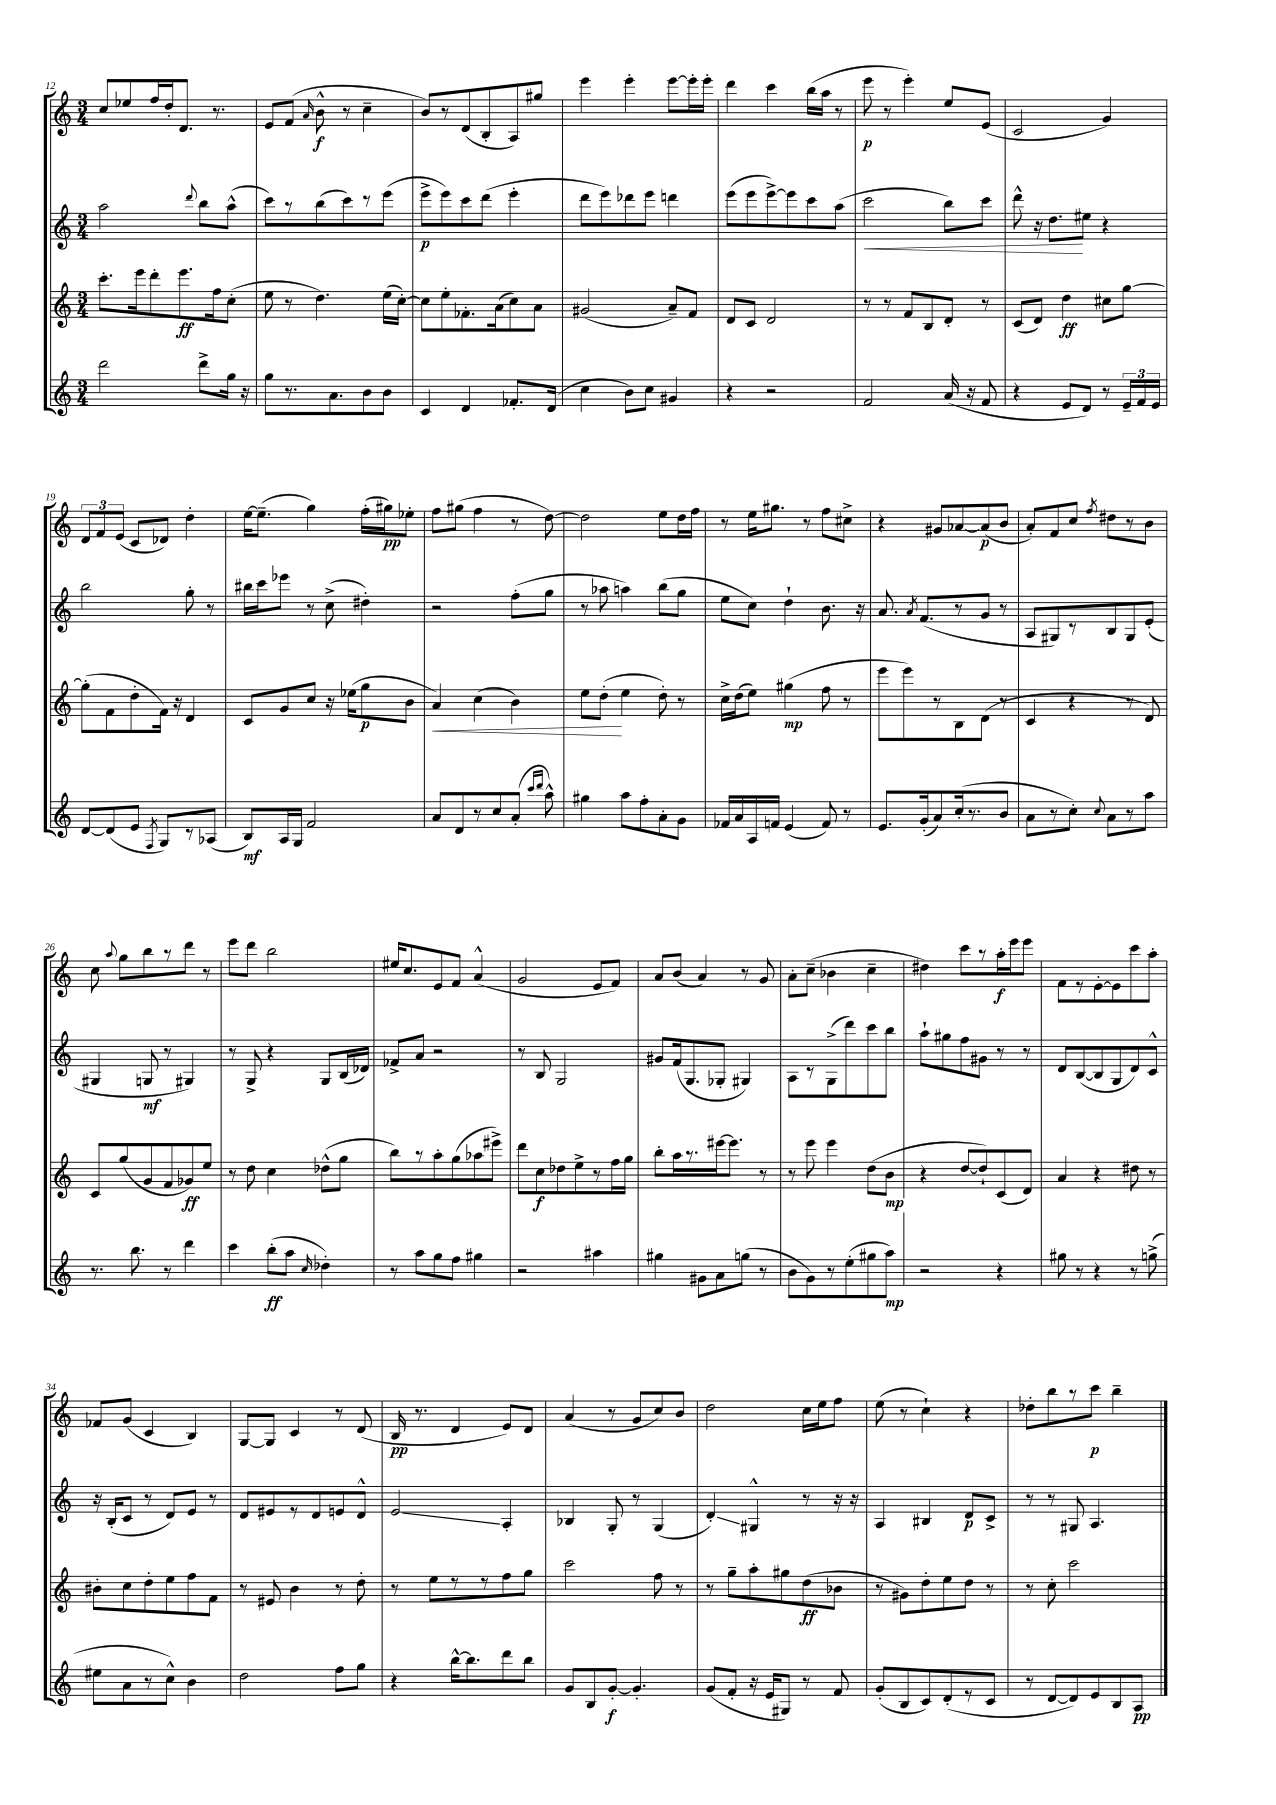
<<
\new StaffGroup <<
\new Staff = "s0" {
    \clef treble \key c \major \numericTimeSignature \time 3/4
    \autoBeamOff c''8[ ees''8 f''16 d''16-. d'8.] r8. |
    e'8[ f'8]( \grace { a'16 } b'8-^\f r8 c''4-- |
    b'8[) r8 d'8( b8-. a8) gis''8] |
    e'''4 e'''4-. e'''8[~ e'''16-. e'''16]-. |
    d'''4 c'''4 b''16[( a''16] r8 |
    e'''8\p r8 e'''4-.) e''8[ e'8]( |
    c'2 g'4) |
    \tuplet 3/2 { d'8[ f'8 e'8]( } c'8[ des'8]) d''4-. |
    e''16[~ e''8.]--( g''4) f''16[-.( gis''16\pp) ees''8]-. |
    f''8[ gis''8]( f''4 r8 d''8~) |
    d''2 e''8[ d''16 f''16] |
    r8 e''16[ gis''8.] r8 f''8[ cis''8]-> |
    r4 gis'8[ aes'8~ aes'8\p( b'8] |
    a'8[-.) f'8 c''8] \acciaccatura { f''8 } dis''8[ r8 b'8] |
    c''8 \appoggiatura { a''8 } g''8[ b''8 r8 d'''8] r8 |
    e'''8[ d'''8] b''2 |
    eis''16[ c''8. e'8 f'8] a'4-^( |
    g'2 e'8[ f'8]) |
    a'8[ b'8]( a'4) r8 g'8 |
    a'8[-. c''8]--( bes'4 c''4-- |
    dis''4) c'''8[ r8 a''16-.\f e'''16 e'''8] |
    f'8[ r8 e'8~-. e'8 c'''8 a''8]-. |
    fes'8[ g'8]( c'4 b4) |
    g8[~ g8] c'4 r8 d'8( |
    b16\pp r8. d'4 e'8[) d'8] |
    a'4( r8 g'8[ c''8) b'8] |
    d''2 c''16[ e''16 f''8] |
    e''8( r8 c''4-!) r4 |
    des''8[-. b''8 r8 c'''8]\p b''4-- \bar "|." |
}
\new Staff = "s1" {
    \clef treble \key c \major \numericTimeSignature \time 3/4
    \autoBeamOff a''2 \appoggiatura { d'''8 } b''8[ a''8]-^( |
    c'''8[) r8 b''8( c'''8) r8 e'''8]( |
    e'''8[->\p e'''8) c'''8 d'''8]( e'''4-. |
    d'''8[ e'''8) des'''8 e'''8] d'''4 |
    e'''8[( e'''8 e'''8~->) e'''8 c'''8 a''8]( |
    c'''2\< b''8[) c'''8] |
    d'''8-^ r16 d''8.[\! eis''8] r4 |
    b''2 g''8-. r8 |
    bis''16[ c'''16 ees'''8] r8 c''8->( dis''4-.) |
    r2 f''8[-.( g''8] |
    r8 aes''8 a''4) b''8[( g''8] |
    e''8[ c''8]) d''4-! b'8. r16 |
    a'8. \acciaccatura { a'8 } f'8.[( r8 g'8] r8 |
    a8[ gis8) r8 b8 gis8 e'8]-.( |
    gis4 g8\mf r8 gis4) |
    r8 g8-> r4 g8[ b16( des'16]) |
    fes'8[-> a'8] r2 |
    r8 b8 g2 |
    gis'8[ f'16( g8. ges8]-. gis4) |
    a8[ r8 g8->( d'''8) c'''8 b''8] |
    a''8[-! gis''8 f''8 gis'8] r8 r8 |
    d'8[ b8~( b8 g8 d'8) c'8]-^ |
    r16 b16[-.( c'8] r8 d'8[) e'8] r8 |
    d'8[ eis'8 r8 d'8 e'8 d'8]-^ |
    e'2\glissando a4-. |
    bes4 g8-. r8 g4( |
    d'4-.\glissando) gis4-^ r8 r16 r16 |
    a4 bis4 d'8[\p c'8]-> |
    r8 r8 gis8 a4. \bar "|." |
}
\new Staff = "s2" {
    \clef treble \key c \major \numericTimeSignature \time 3/4
    \autoBeamOff c'''8.[-. e'''16 d'''8-. e'''8.\ff f''16 c''8]-.( |
    e''8 r8 d''4.) e''16[( c''16]~-.) |
    c''8[ e''8-. fes'8.-. a'16( c''8) a'8] |
    gis'2( a'8[--) f'8] |
    d'8[ c'8] d'2 |
    r8 r8 f'8[ b8 d'8]-. r8 |
    c'8[( d'8]) d''4\ff cis''8[ g''8]~ |
    g''8[-.( f'8 d''8-. f'16]) r16 d'4 |
    c'8[ g'8 c''8] r16 ees''16[( g''8\p b'8] |
    a'4\<) c''4( b'4) |
    e''8[ d''8]-.\!( e''4 d''8-.) r8 |
    c''16[-> d''16( e''8]) gis''4\mp( f''8 r8 |
    e'''8[ e'''8) r8 b8 d'8]( r8 |
    c'4 r4 r8 d'8) |
    c'8[ g''8( g'8 f'8 ges'8\ff) e''8] |
    r8 d''8 c''4 des''8[-^( g''8] |
    b''8[) r8 a''8-. g''8( aes''8 eis'''8]->) |
    d'''8[ c''8\f des''8 e''8-> r8 f''16 g''16] |
    b''8[-. a''16 r8. eis'''16~ eis'''8.] r8 |
    r8 e'''8 e'''4 d''8[( b'8]\mp |
    r4 d''8[~ d''8-!) c'8( d'8]) |
    a'4 r4 dis''8 r8 |
    bis'8[-. c''8 d''8-. e''8 f''8 f'8] |
    r8 eis'8 b'4 r8 d''8-. |
    r8 e''8[ r8 r8 f''8 g''8] |
    c'''2 f''8 r8 |
    r8 g''8[-- a''8-. gis''8 d''8\ff( bes'8] |
    r8 gis'8[) d''8-. e''8 d''8] r8 |
    r8 c''8-. c'''2 \bar "|." |
}
\new Staff = "s3" {
    \clef treble \key c \major \numericTimeSignature \time 3/4
    \autoBeamOff d'''2 d'''8[-> g''16] r16 |
    g''8[ r8. a'8. b'8 b'8] |
    c'4 d'4 fes'8.[-. d'16]( |
    c''4 b'8[) c''8] gis'4 |
    r4 r2 |
    f'2 a'16( r16 f'8 |
    r4 e'8[ d'8]) r8 \tuplet 3/2 { e'16[-- f'16 e'16] } |
    d'8[~ d'8( e'8] \acciaccatura { f8 } g8[) r8 aes8]( |
    b8[\mf) a16 g16] f'2 |
    a'8[ d'8 r8 c''8 a'8]-.( \grace { c'''16[ d'''16] } a''8-^) |
    gis''4 a''8[ f''8-. a'8-. g'8] |
    fes'16[ a'16 a16 f'16] e'4( f'8) r8 |
    e'8.[ g'16-.( a'8) c''16-.( r8. b'8] |
    a'8[ r8 c''8]-.) \appoggiatura { c''8 } a'8[ r8 a''8] |
    r8. b''8. r8 d'''4 |
    c'''4 b''8[-.\ff( a''8] \grace { c''16 } des''4-.) |
    r8 a''8[ g''8 f''8] gis''4 |
    r2 ais''4 |
    gis''4 gis'8[ a'8 g''8]( r8 |
    b'8[ g'8) r8 e''8-.( gis''8 a''8]\mp) |
    r2 r4 |
    gis''8 r8 r4 r8 g''8->( |
    eis''8[ a'8 r8 c''8]-^) b'4 |
    d''2 f''8[ g''8] |
    r4 b''16[~-^ b''8. d'''8 b''8] |
    g'8[ b8 g'8]~-.\f g'4.-. |
    g'8[( f'8]-. r16 e'16[ gis8]) r8 f'8 |
    g'8[-.( b8 c'8) d'8-.( r8 c'8] |
    r8 d'8[~ d'8) e'8 b8 a8]\pp \bar "|." |
}
>>
>>
\layout { \context { \Score currentBarNumber = #12 } }
